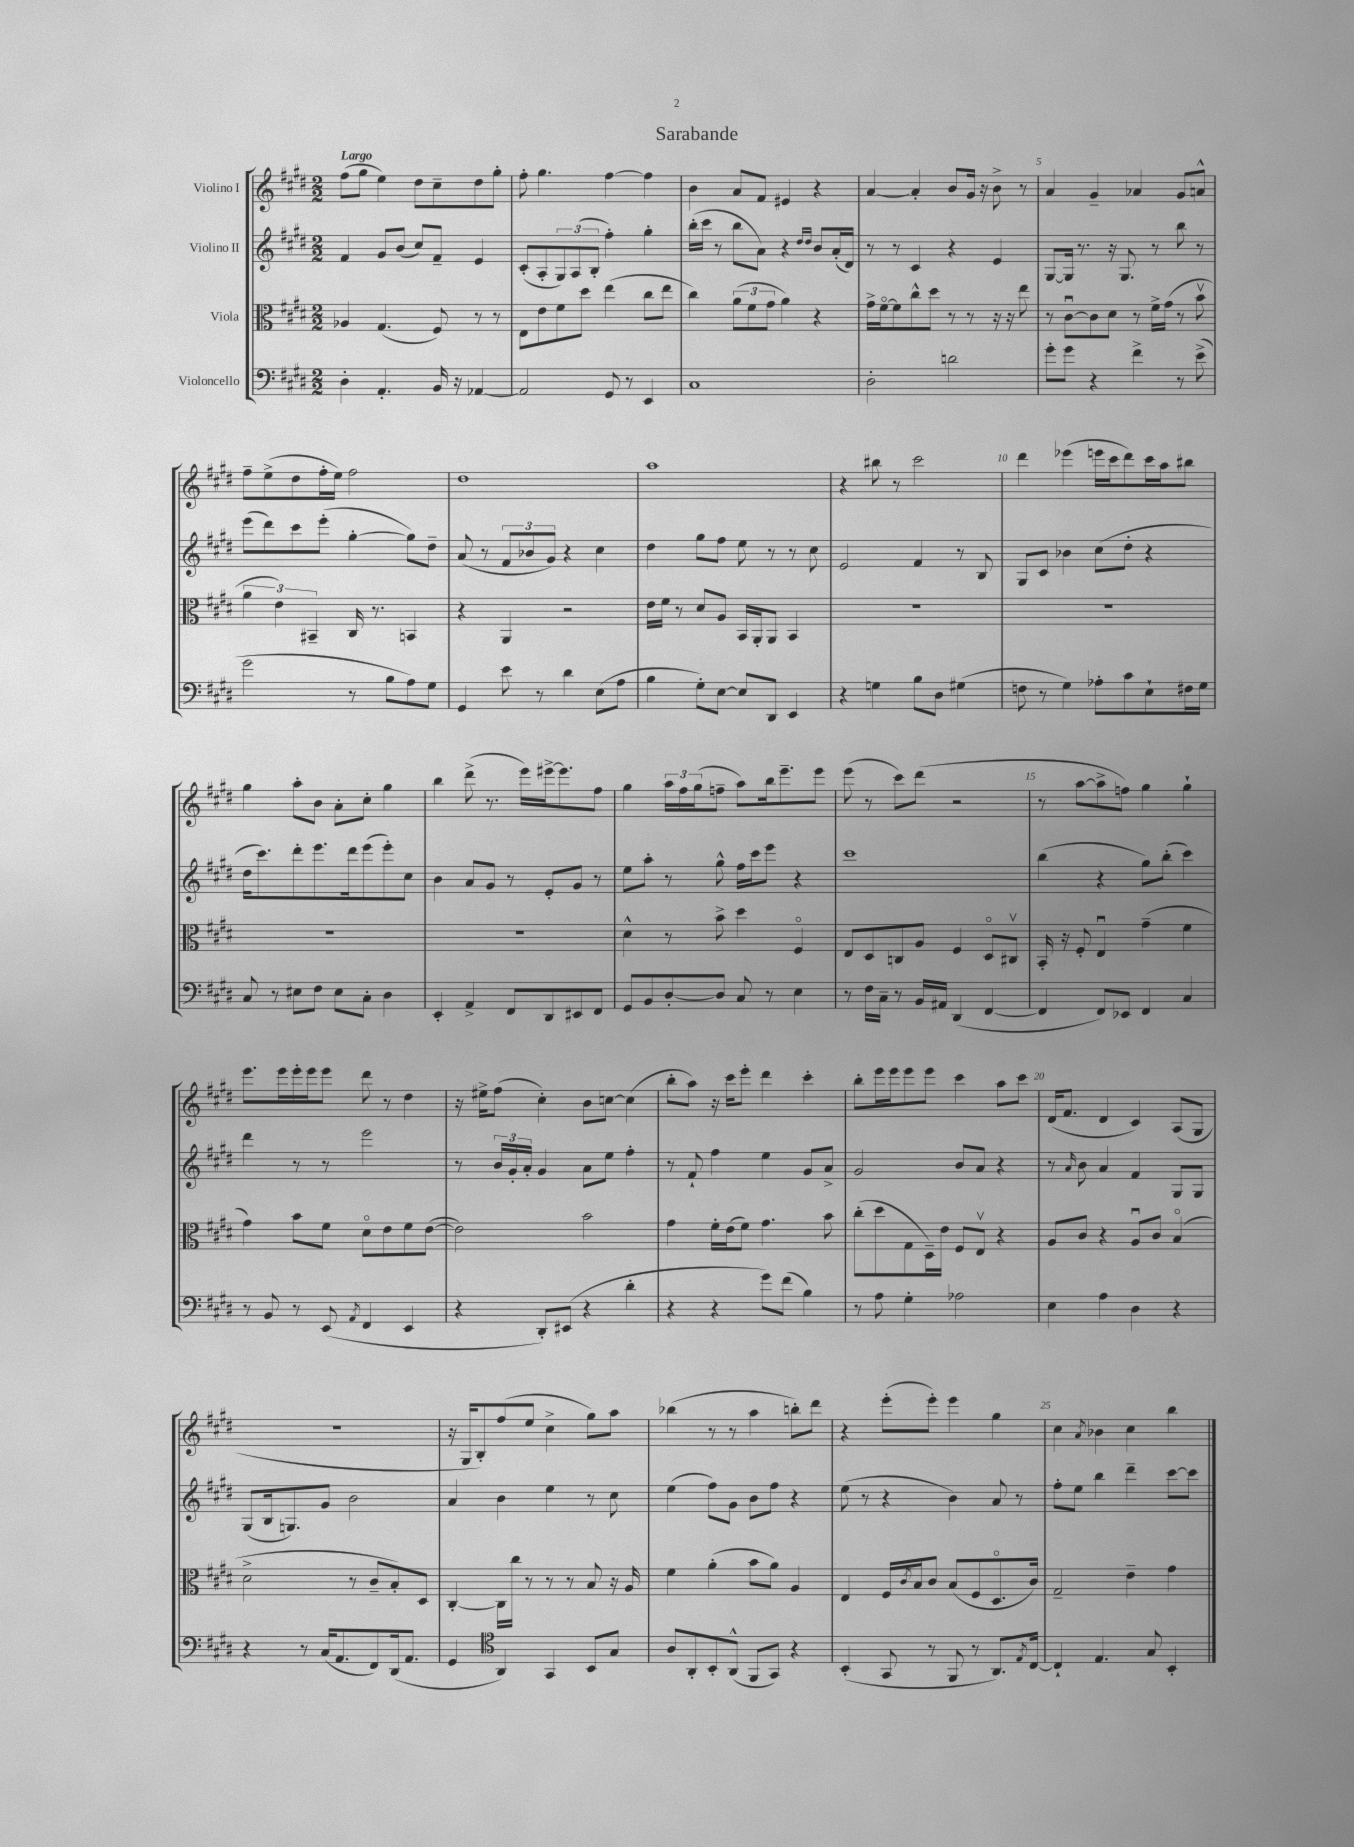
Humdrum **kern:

**kern	**kern	**kern	**kern
*staff4	*staff3	*staff2	*staff1
*clefF4	*clefC3	*clefG2	*clefG2
*k[f#c#g#d#]	*k[f#c#g#d#]	*k[f#c#g#d#]	*k[f#c#g#d#]
*M2/2	*M2/2	*M2/2	*M2/2
4D#'	4A-	4f#	(8ff#
.	.	.	8gg#
4.AA'	(4.G#	8g#	4ee)
.	.	(8b	.
.	.	8cc#)	8dd#
16BB	8F#)	8f#~	8cc#~
16r	.	.	.
[4AA-	8r	4e	8dd#
.	8r	.	8gg#'
=	=	=	=
2AA-]	8E	(8c#'	8ff#'
.	8e	8A'	4.gg#
.	8f#	12G#)	.
.	.	(12A	.
.	8dd#	.	.
.	.	12B'	.
8GG#	(4ee	4ff#')	[4ff#
8r	.	.	.
4EE	8cc#	4gg#'	4ff#]
.	8ee	.	.
=	=	=	=
1C#	4cc#)	(16bb'	4b
.	.	16ccc#	.
.	.	8r	.
.	(12a	8bb	8a
.	12f#	.	.
.	.	8a)	8f#
.	12g#	.	.
.	4a)	4r	4e#
.	.	16qqdd#	.
.	.	16qqdd#	.
.	4r	8b	4r
.	.	(16a'	.
.	.	16d#)	.
=	=	=	=
2D#'	16g#^	8r	[4a
.	[16f#o	.	.
.	8f#]	8r	.
.	8cc#^^	4c#	4a']
.	8dd#	.	.
2d	8r	4r	8b
.	8r	.	16g#
.	.	.	16r
.	16r	4e	8b^
.	16r	.	.
.	8ee	.	8r
=	=	=	=
8g#'	8r	[8G#	4a
8g#	[8c#u	16G#]	.
.	.	8.r	.
4r	8c#]	.	4g#~
.	8d#	16r	.
.	.	8.G#	.
4f#^	8r	.	4a-
.	16f#^	8r	.
.	(16g#	.	.
8r	8r	8bb	8g#
(8e^	8bv	8r	8a^^
=	=	=	=
2g#	6a	(8eee	8ff#~
.	.	8ddd#)	(8ee^
.	6e)	.	.
.	.	8ccc#	8dd#
.	6BB#~	.	.
.	.	(8eee'	16ff#'
.	.	.	16ee)
8r	16C#	[4gg#'	2ff#
.	8.r	.	.
8B	.	.	.
8A)	4BB	8gg#])	.
8G#	.	8dd#~	.
=	=	=	=
4GG#	4r	(8a	1dd#
.	.	8r	.
8e	4AA	12f#	.
.	.	12b-	.
8r	.	.	.
.	.	12g#)	.
4d#	2r	4r	.
(8E	.	4cc#	.
8A	.	.	.
=	=	=	=
4B	16e	4dd#	1aa
.	16f#	.	.
.	8r	.	.
8G#')	8d#	8gg#	.
[8E	8A	8ff#	.
8E]	16BB	8ee	.
.	16AA'	.	.
8DD#	8AA	8r	.
4EE	4BB	8r	.
.	.	8cc#	.
=	=	=	=
4r	1r	2e	4r
4G	.	.	8bb#
.	.	.	8r
8B	.	4f#	2ccc#
8D#	.	.	.
(4G#	.	8r	.
.	.	8B	.
=	=	=	=
8F	1r	8G#	4ddd#
8r	.	8c#	.
4G#)	.	4b-	(4eee-
8A-'	.	(8cc#	16eee
.	.	.	16ccc#
8c#	.	8dd#'	8ddd#)
8E`	.	4r	16ccc#
.	.	.	16aa
16F#	.	.	8bb#
16G#	.	.	.
=	=	=	=
8C#	1r	16dd#	4gg#
.	.	8.ccc#)	.
8r	.	.	.
8E#	.	8ddd#'	8aa'
8F#	.	8.eee	8b
8E#	.	.	8a'
.	.	16ddd#	.
8C#'	.	(8eee	8cc#'
4D#	.	8eee')	4gg#
.	.	8cc#	.
=	=	=	=
4EE'	1r	4b	4bb
4AA^	.	8a	(8ddd#^
.	.	8g#	8.r
8FF#	.	8r	.
.	.	.	16eee)
8DD#	.	8e'	[16eee#^
.	.	.	8.eee#]
8EE#	.	8g#	.
8FF#	.	8r	8ff#
=	=	=	=
8GG#	4d#^^	8ee	4gg#
8BB	.	8aa'	.
[8D#'	8r	8r	24aa
.	.	.	24ff#
.	.	.	(24gg#
8D#]	8b^	8gg#^^	8ff~
8C#	4dd#	16ff#	8aa)
.	.	16ccc#	.
8r	.	8eee	16bb
.	.	.	8.eee~
4E	4F#o	4r	.
.	.	.	8eee
=	=	=	=
8r	8E	1ccc#	(8eee
16F#	8D#	.	8r
16C#~	.	.	.
8r	8C	.	8ccc#)
16BB	8A	.	(8ddd#
16AA#	.	.	.
(4DD#	4F#	.	2r
[4FF#	8D#o	.	.
.	8C#v	.	.
=	=	=	=
4FF#]	16BB'	(4bb	8r
.	16r	.	.
.	8F#'	.	[8aa
8FF#)	4Eu	4r	8aa^]
8EE-	.	.	8ff)
4FF#	(4g#~	8gg#)	4gg#
.	.	(8bb'	.
4C#	4f#	4ccc#)	4gg#`
=	=	=	=
8r	4g#)	4ddd#	8.eee
8BB	.	.	.
.	.	.	16eee
8r	8b	8r	16eee'
.	.	.	16eee
(8EE	8f#	8r	8eee
8qAA	.	.	.
4FF#	8d#o	2eee	8ddd#
.	8e	.	8r
4EE	8f#	.	4dd#
.	([8e	.	.
=	=	=	=
4r	2e])	8r	16r
.	.	.	16ee#^
.	.	24b	(8ff#
.	.	24g#'	.
.	.	24a'	.
8DD#')	.	4g#	4cc#')
(8EE#	.	.	.
4r	2b	8a	8b
.	.	8ee	[8cc
4d#'	.	4ff#'	(4cc]
=	=	=	=
4r	4g#	8r	8bb'
.	.	8f#`	8aa)
4r	16f#'	4ff#	16r
.	(16e	.	16ccc#
.	8f#)	.	8eee'
8g#)	4.g#	4ee	4ddd#
(8f#	.	.	.
4B)	.	8g#	4ccc#'
.	8b	8a^	.
=	=	=	=
8r	(8cc#'	2g#	8bb'
8A	8dd#	.	16eee
.	.	.	16eee
4G#'	8G#	.	8eee
.	16D#~)	.	8eee
.	16e	.	.
2A-	8F#	8b	4ccc#
.	8Ev	8a	.
.	4r	4r	8aa
.	.	.	8ccc#
=	=	=	=
4E	8A	8r	(16d#
.	.	.	8.f#
.	.	16qqa	.
.	8c#	8b	.
4A	4r	4a	4d#
4D#	8Au	4f#	4c#)
.	8c#	.	.
4r	(4Bo	8G#	(8A
.	.	8G#	8G#
=	=	=	=
4r	2d#^	(8G#	1r
.	.	16B	.
.	.	8.G)	.
8r	.	.	.
(16C#	.	8g#	.
8.AA	.	.	.
.	8r	2b	.
8FF#)	8c#~	.	.
(16DD#	8B')	.	.
8.AA	.	.	.
.	8D#	.	.
=	=	=	=
4GG#	[4C#'	4a	16r
.	.	.	16G#
.	.	.	8B')
*clefC4	*	*	*
4AA)	16C#]	4b	(8ff#
.	16cc#	.	.
.	8r	.	8ee
4GG#	8r	4ee	4cc#^
.	8r	.	.
8BB	8B	8r	8gg#)
8G#	16r	8cc#	8aa
.	16A	.	.
=	=	=	=
8A	4f#	(4ee	(4bb-
8AA'	.	.	.
8BB'	(4a'	8ff#)	8r
(8AA^^	.	8g#	8r
8FF#	8b	8b	4aa
8GG#)	8a)	8ff#	.
4r	4A	4r	8bb')
.	.	.	8ddd#
=	=	=	=
(4BB'	4E	(8ee	4r
.	.	8r	.
8GG#	16F#	4r	(8eee'
.	8qc#	.	.
.	16B	.	.
8r	8c#	.	8eee')
8FF#	(8B	4b)	4eee
8r	8F#	.	.
8.AA)	8.D#o	8a	4gg#
.	.	8r	.
8qE	.	.	.
[16C#	16c#)	.	.
=	=	=	=
4C#`]	2G#~	8ff#'	4cc#
.	.	8ee	.
.	.	.	8qa
4.E	.	4bb	4b-
.	4e~	4ddd#~	4cc#
8G#	.	.	.
4BB'	4g#	[8ccc#	4bb
.	.	8ccc#]	.
==	==	==	==
*-	*-	*-	*-
